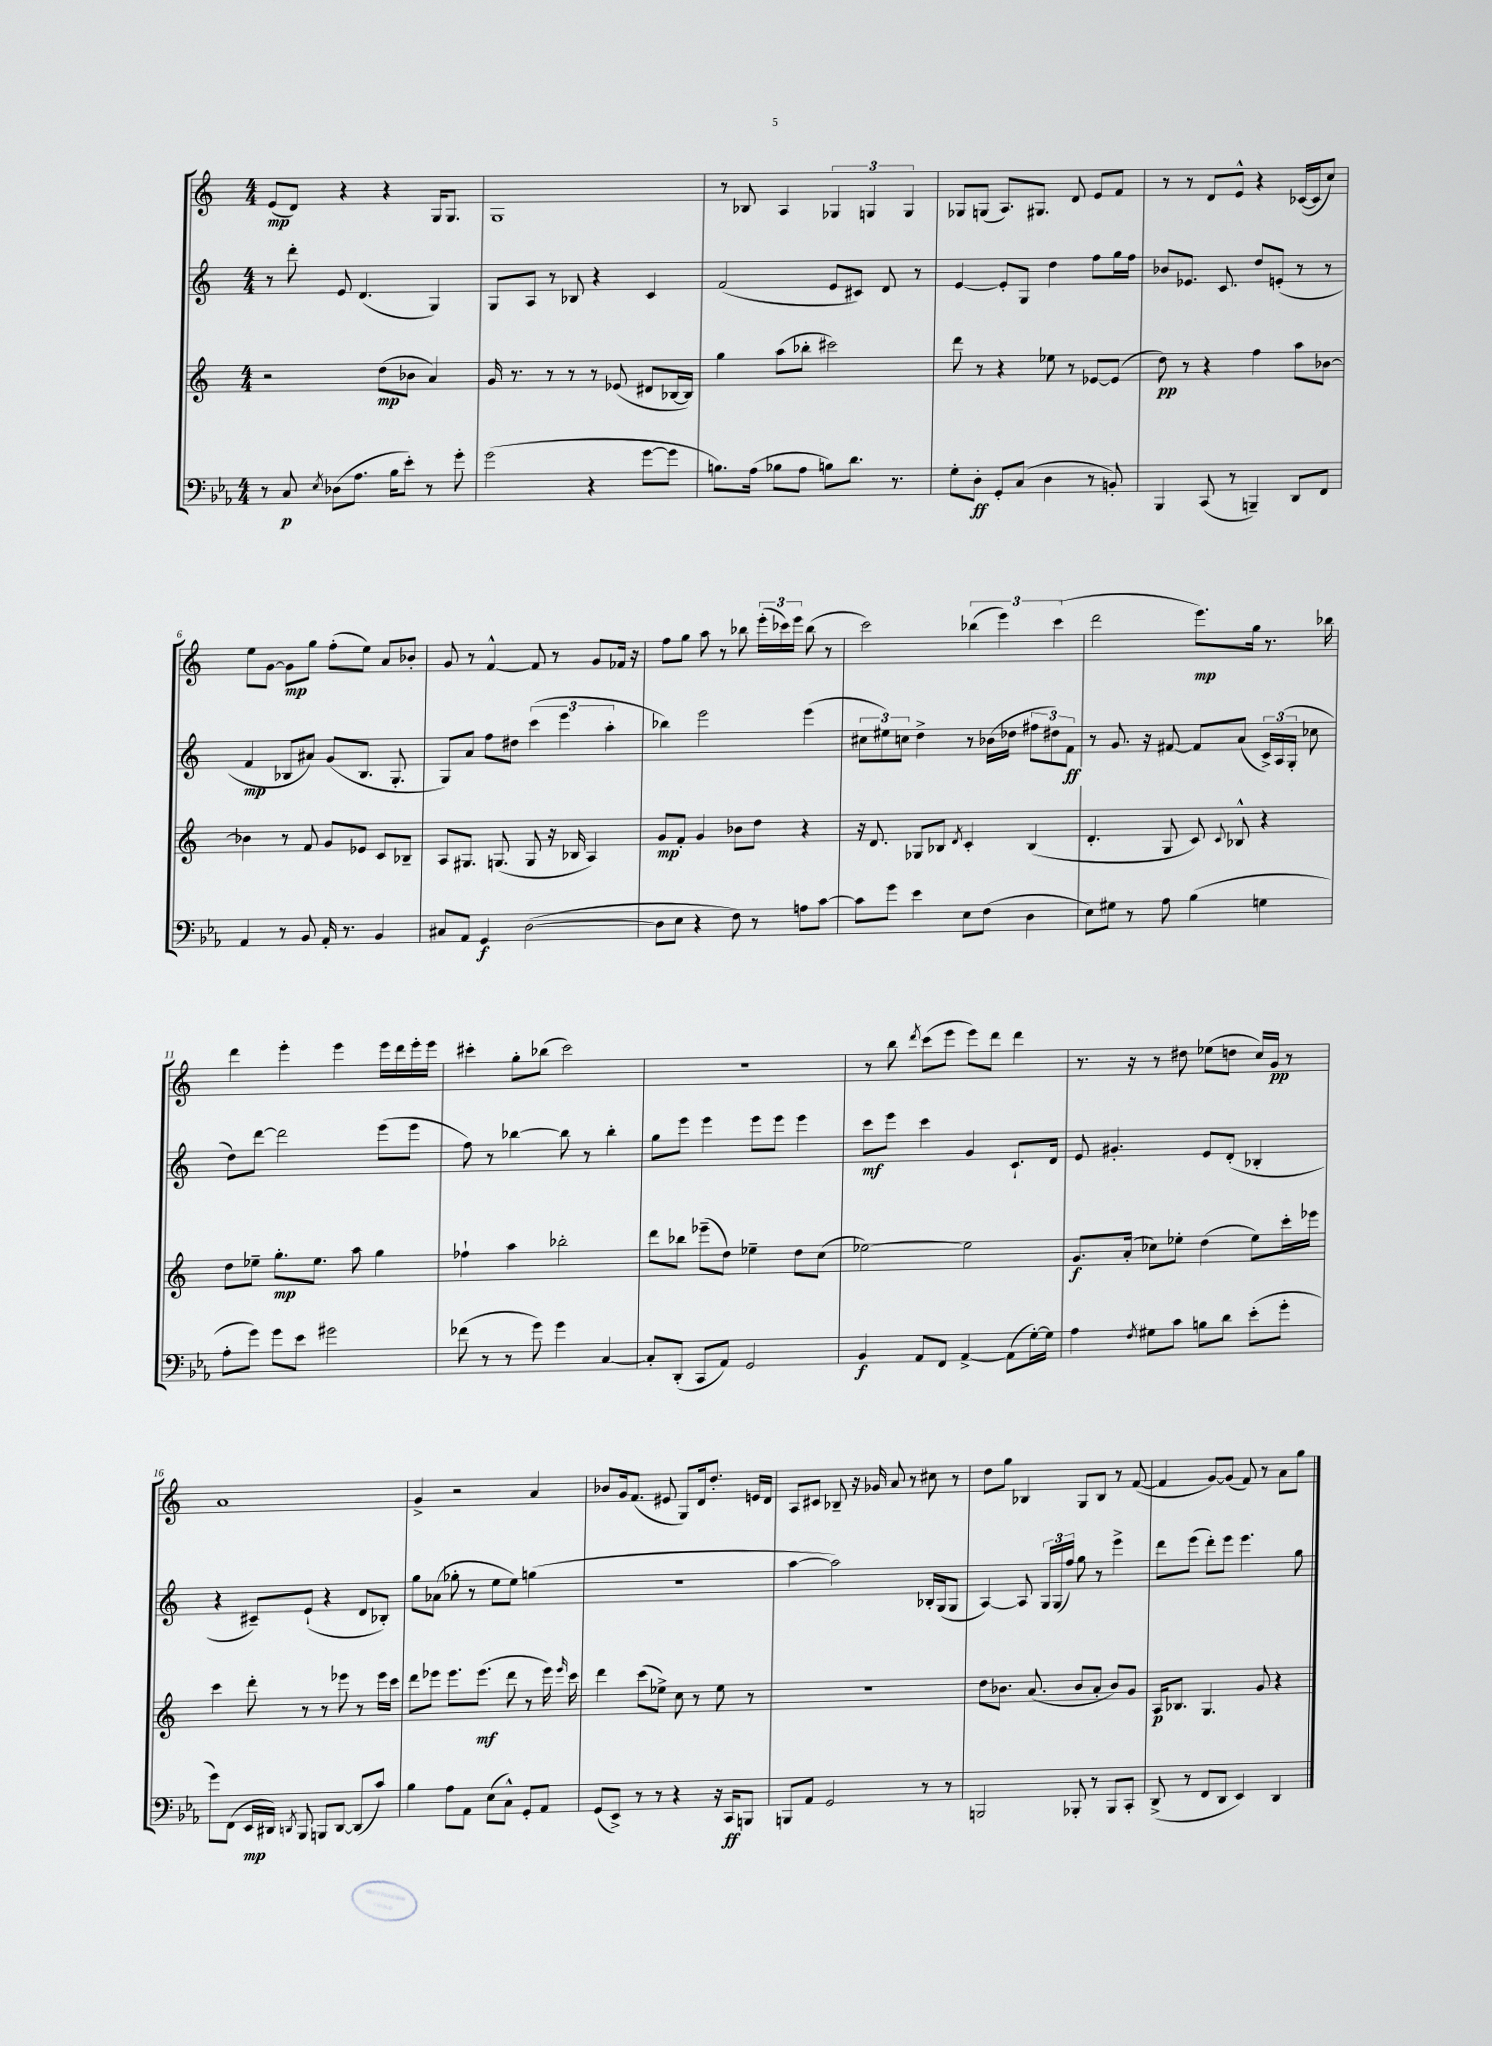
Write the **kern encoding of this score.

**kern	**kern	**kern	**kern
*staff4	*staff3	*staff2	*staff1
*clefF4	*clefG2	*clefG2	*clefG2
*k[b-e-a-]	*k[]	*k[]	*k[]
*M4/4	*M4/4	*M4/4	*M4/4
8r	2r	8r	(8e
8C	.	8ddd'	8d)
8qE-	.	.	.
(8D-	.	8e	4r
8.A-	.	(4.d	.
.	(8dd	.	4r
16B-	.	.	.
8e-')	8b-	.	.
8r	4a)	4G)	16G
.	.	.	8.G
8g'	.	.	.
=	=	=	=
(2g	16g	8G	1G
.	8.r	.	.
.	.	8A	.
.	8r	8r	.
.	8r	8B-	.
4r	8r	4r	.
.	(8e-	.	.
[8g	8d#	4c	.
8g]	[16B-	.	.
.	16B-])	.	.
=	=	=	=
8.B)	4gg	(2f	8r
.	.	.	8B-
(16A-	.	.	.
8B-	(8aa	.	4A
8A-	8bb-'	.	.
8B)	2ccc#)	8e	6G-
8.d	.	8c#)	.
.	.	.	6G
.	.	8d	.
8.r	.	.	.
.	.	.	6G
.	.	8r	.
=	=	=	=
8G'	8ddd	[4e	8G-
8D'	8r	.	(8G
8GG'	4r	8e']	8.A)
(8C	.	8G	.
.	.	.	8.G#
4D	8ee-	4dd	.
.	8r	.	8d
8r	[8e-	8ff	8e
8BB')	(8e-]	16gg	8f
.	.	16ff	.
=	=	=	=
4BBB-	8dd)	8b-	8r
.	8r	8.e-	8r
(8CC	4r	.	8d
.	.	8.c	.
8r	.	.	8e^^
4BBB~)	4ff	8dd	4r
.	.	(8e'	.
8DD	8aa	8r	([16c-
.	.	.	16c-]
8FF	[8b-	8r	8cc)
=	=	=	=
4AA-	4b-]	4f	8ee
.	.	.	[8g
8r	8r	8B-	8g]
8BB-	8f	8a#)	8gg
16AA-'	8g	(8g	(8ff'
8.r	.	.	.
.	8e-	8.B-	8ee)
4BB-	8c	.	8a
.	.	8.G'	.
.	8B-~	.	8b-'
=	=	=	=
8C#	8A	8G)	8g
8AA-	8.G#	8a	8r
4GG	.	8ff	[4f^^
.	(8.G	.	.
.	.	8dd#	.
([2D	8G	(6ccc	8f]
.	16r	.	8r
.	.	6eee	.
.	16B-	.	.
.	4A)	.	8g
.	.	6aa'	.
.	.	.	16f-
.	.	.	16r
=	=	=	=
8D]	8g	4bb-)	8ff
8E-	8f'	.	8gg
4r	4g	2eee	8aa
.	.	.	8r
8F)	8b-	.	8bb-
8r	8dd	.	(24eee'
.	.	.	24ccc-)
.	.	.	24eee
8A	4r	(4eee	(8bb-
[8c	.	.	8r
=	=	=	=
8c]	16r	12cc#	2ccc)
.	8.d	.	.
.	.	12ee#)	.
8g	.	.	.
.	.	12cc	.
4e-	8G-	4dd^	.
.	8B-	.	.
.	8qd	.	.
8E-	4c'	8r	(6bb-
(8F	.	(16b-	.
.	.	.	6eee)
.	.	16dd-	.
4D	(4B-	12ff#	.
.	.	12dd#)	(6ccc
.	.	12f	.
=	=	=	=
8E-)	4.d'	8r	2ddd
8G#	.	8.g	.
8r	.	.	.
.	.	16r	.
8A-	8G	[8f#	.
(4B-	8c)	8f#]	8.eee)
.	8qqc	.	.
.	8B-^^	(8a	.
.	.	.	16gg
4G	4r	24c^)	8.r
.	.	(24A	.
.	.	24G'	.
.	.	8cc-	.
.	.	.	16bb-
=	=	=	=
8A-'	8dd	8dd)	4ddd
8g)	8ee-~	[8ddd	.
8g	8.gg'	2ddd]	4eee'
8e-	.	.	.
.	8.ee-	.	.
2g#	.	.	4eee
.	8aa	.	.
.	4gg	(8eee	16eee
.	.	.	16ddd
.	.	8eee	16eee'
.	.	.	16eee
=	=	=	=
(8f-	4ff-`	8ff)	4ccc#'
8r	.	8r	.
8r	4aa	[4bb-	8gg'
8g)	.	.	(8bb-
4g	2bb-'	8bb-]	2ccc#)
.	.	8r	.
[4C	.	4bb-'	.
=	=	=	=
8C']	8ddd	8gg	1r
(8DD'	8bb-	8eee	.
8CC	(8eee-~	4eee	.
8AA-)	8dd)	.	.
2GG	4ee-~	8eee	.
.	.	8eee	.
.	8dd	4eee	.
.	(8cc	.	.
=	=	=	=
4BB-	[2ee-)	8ccc	8r
.	.	8eee	8bb
.	.	.	8qddd
8AA-	.	4ccc	(8ccc
8FF	.	.	8eee
[4AA-^	2ee-]	4g	8eee)
.	.	.	8ddd
(8AA-]	.	8.c`	4ddd
[16G')	.	.	.
16G]	.	16d	.
=	=	=	=
4A-	8.g	8e	8.r
.	.	4.g#'	.
.	(16a'	.	16r
8qF	.	.	.
8G#	8cc-)	.	8r
8c	8ee-'	.	8dd#
8B	(4dd	8e	(8ee-
8d	.	(8d'	8dd
(8e-'	8ee-)	4B-'	16cc)
.	.	.	16g
8g'	16ccc'	.	8r
.	16eee-	.	.
=	=	=	=
8g)	4ccc	4r	1a
(8FF	.	.	.
16EE-	8ddd'	8c#~)	.
16DD#)	.	.	.
8qDD	.	.	.
8BBB-	8r	(8e`	.
8BBB	8r	4r	.
[8DD	8eee-	.	.
(8DD]	8r	8d	.
8c)	16eee-	8B-')	.
.	16ccc	.	.
=	=	=	=
4B-	8ddd	8gg	4g^
.	8eee-	(8a-	.
8A-	8.eee-	8gg-'	2r
8AA-	.	8r	.
.	(8.eee-	.	.
(8E-	.	8ee	.
8C^^)	8ddd	8ee)	.
8GG'	8r	(4gg	4a
8AA-	16eee-)	.	.
.	16qqeee-	.	.
.	16ccc	.	.
=	=	=	=
(8GG	4ddd	1r	8b-
8EE-^)	.	.	16g
.	.	.	(8.f
8r	(8ccc	.	.
8r	8ee-^)	.	8e#
4r	8cc	.	8G)
.	8r	.	16d
.	.	.	8.dd'
16r	8ee-	.	.
16CC	.	.	.
8BBB	8r	.	16e
.	.	.	16d
=	=	=	=
8BBB	1r	[4aa	8A
8AA-	.	.	8c#
2GG	.	2aa])	8B-~
.	.	.	16r
.	.	.	16g-
.	.	.	8a
.	.	.	8r
8r	.	16B-'	8cc#
.	.	(16G	.
8r	.	8G	8r
=	=	=	=
2BBB	8dd	[4A)	8dd
.	8.b-	.	8gg
.	.	8A]	4B-
.	(8.a	.	.
.	.	24G	.
.	.	(24G	.
.	.	24ff)	.
8BBB-'	8b-	8gg	8G
8r	8a'	8r	8B-
8BBB-	8b-)	4eee^	8r
8CC'	8g	.	([8f
=	=	=	=
(8DD^	16A	8ddd	4f]
.	8.B-	.	.
8r	.	(8eee	.
8FF	4.G	8ddd')	[8g)
8DD	.	8eee	(8g]
4EE-)	.	4.eee	8f)
.	8g	.	8r
4DD	4r	.	8a
.	.	8gg	8gg
==	==	==	==
*-	*-	*-	*-
